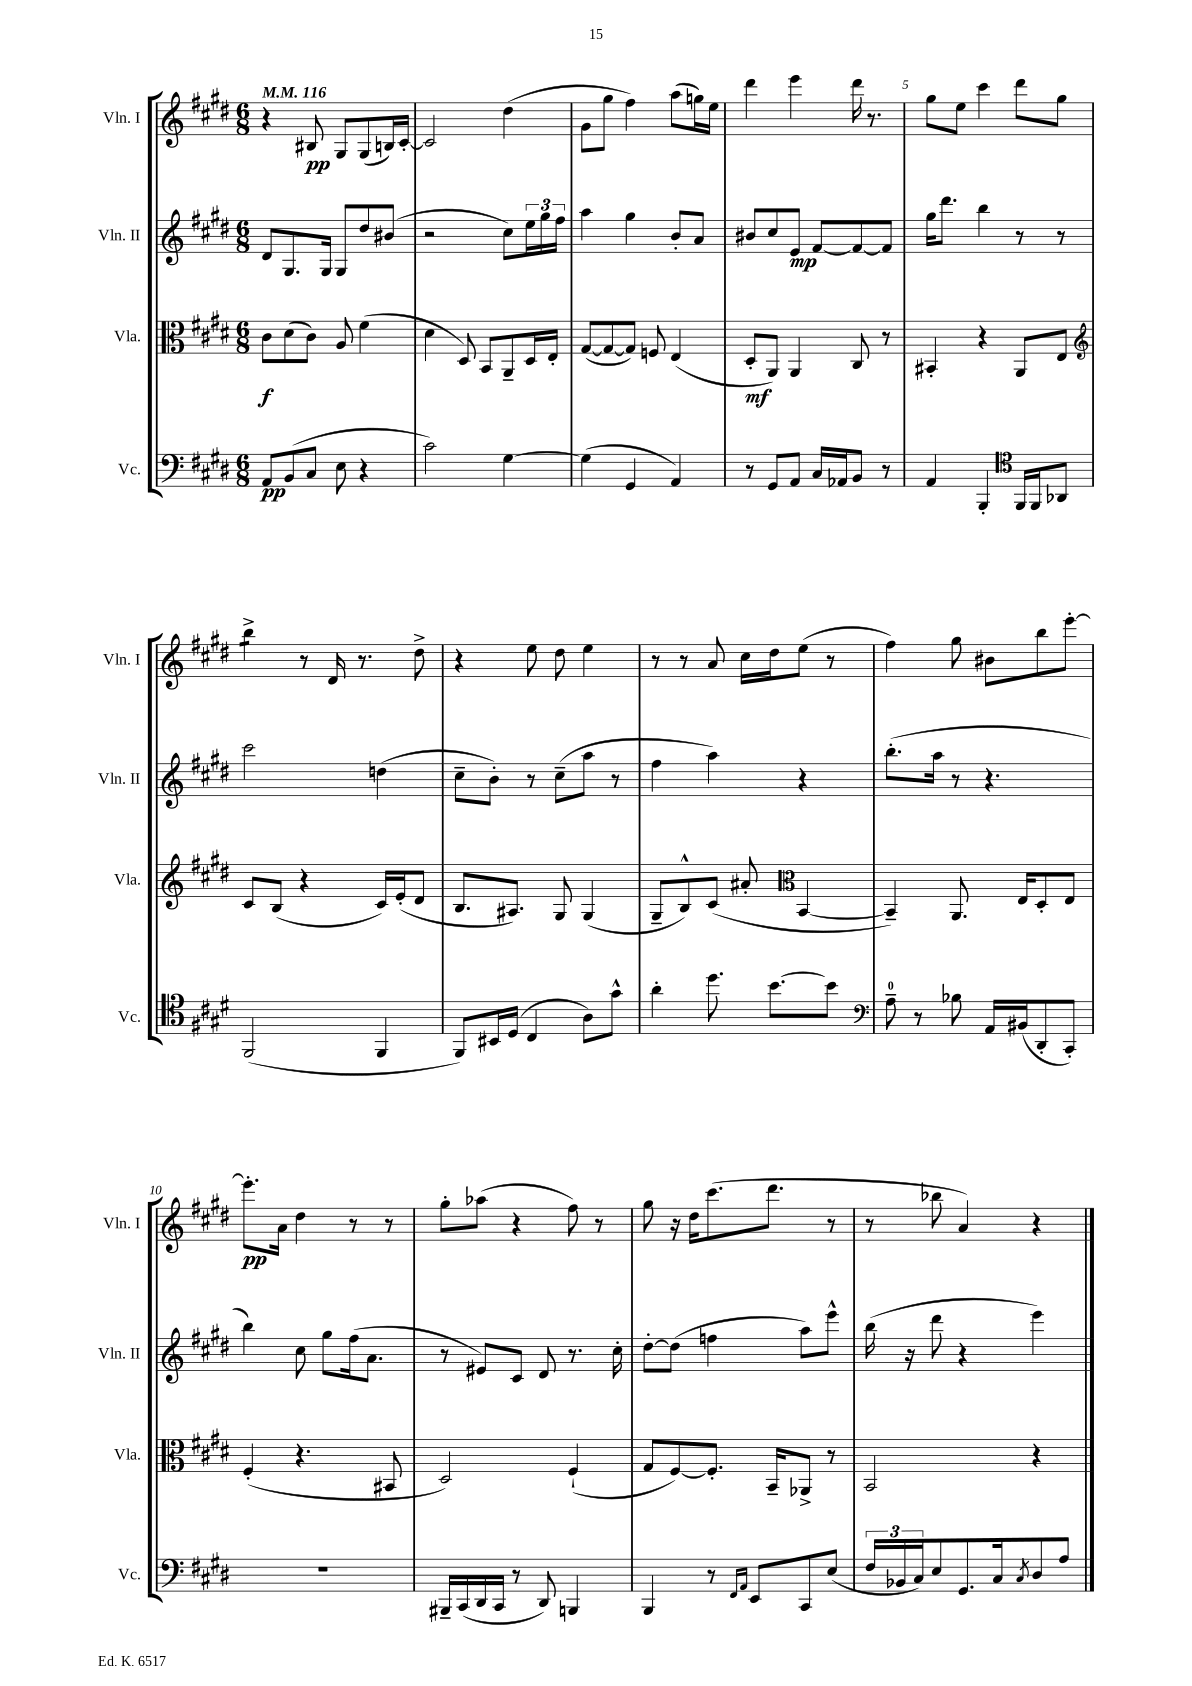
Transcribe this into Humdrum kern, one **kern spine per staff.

**kern	**kern	**kern	**kern
*staff4	*staff3	*staff2	*staff1
*clefF4	*clefC3	*clefG2	*clefG2
*k[f#c#g#d#]	*k[f#c#g#d#]	*k[f#c#g#d#]	*k[f#c#g#d#]
*M6/8	*M6/8	*M6/8	*M6/8
*MM116	*MM116	*MM116	*MM116
8AA	8c#	8d#	4r
(8BB	(8d#	8.G#	.
8C#	8c#)	.	8B#
.	.	16G#	.
8E	8A	8G#	8G#
4r	(4f#	8dd#	(8G#
.	.	(8b#	16B)
.	.	.	[16c#'
=	=	=	=
2c#)	4d#	2r	2c#]
.	8D#)	.	.
.	8BB	.	.
[4G#	8AA~	8cc#)	(4dd#
.	16D#	24ee	.
.	.	24gg#	.
.	16E'	.	.
.	.	24ff#	.
=	=	=	=
(4G#]	([8G#	4aa	8g#
.	8G#_	.	8gg#
4GG#	8G#])	4gg#	4ff#)
.	8F	.	.
4AA)	(4E	8b'	(8aa
.	.	8a	16gg)
.	.	.	16ee
=	=	=	=
8r	8D#'	8b#	4ddd#
8GG#	8AA)	8cc#	.
8AA	4AA	8e	4eee
16C#	.	[8f#	.
16AA-	.	.	.
8BB	8C#	8f#_	16ddd#
.	.	.	8.r
8r	8r	8f#]	.
=	=	=	=
4AA	4BB#'	16gg#	8gg#
.	.	8.ddd#	.
.	.	.	8ee
4BBB'	4r	4bb	4ccc#
*clefC4	*	*	*
16FF#	8AA	8r	8ddd#
16FF#	.	.	.
8AA-	8E	8r	8gg#
=	=	=	=
*	*clefG2	*	*
(2FF#	8c#	2ccc#	4bb^
.	(8B	.	.
.	4r	.	8r
.	.	.	16d#
.	.	.	8.r
4FF#	16c#)	(4dd	.
.	(16e'	.	.
.	8d#	.	8dd#^
=	=	=	=
8FF#)	8.B	8cc#~	4r
16BB#	.	8b')	.
(16D#	8.A#)	.	.
4C#	.	8r	8ee
.	8G#	(8cc#~	8dd#
8A)	(4G#	8aa	4ee
8g#^^	.	8r	.
=	=	=	=
4a'	8G#~	4ff#	8r
.	8B^^)	.	8r
8.dd#	(8c#	4aa)	8a
.	8a#'	.	16cc#
[8.b	.	.	16dd#
*	*clefC3	*	*
.	[4BB	4r	(8ee
8b]	.	.	8r
=	=	=	=
*clefF4	*	*	*
8A~	4BB~])	(8.bb'	4ff#)
8r	.	.	.
.	.	16aa	.
8B-	8.AA	8r	8gg#
16AA	.	4.r	8b#
(16BB#	16E	.	.
8DD#'	8D#'	.	8bb
8CC#')	8E	.	[8eee'
=	=	=	=
2.r	(4F#'	4bb)	8.eee']
.	.	.	16a
.	4.r	8cc#	4dd#
.	.	8gg#	.
.	.	(16ff#	8r
.	.	8.a	.
.	8BB#	.	8r
=	=	=	=
16BBB#~	2D#)	8r	8gg#'
(16CC#	.	.	.
16DD#	.	8e#)	(8aa-
16CC#	.	.	.
8r	.	8c#	4r
8DD#)	.	8d#	.
4BBB	(4F#`	8.r	8ff#)
.	.	.	8r
.	.	16cc#'	.
=	=	=	=
4BBB	8G#	[8dd#'	8gg#
.	[8F#)	(8dd#]	16r
.	.	.	16dd#
8r	8.F#']	4ff	(8.ccc#
16qqFF#	.	.	.
16qqAA	.	.	.
8EE	.	.	.
.	16BB~	.	8.ddd#
8CC#	8AA-^	8aa)	.
(8E	8r	8eee^^	8r
=	=	=	=
24F#	2BB	(16bb	8r
24BB-	.	.	.
.	.	16r	.
24C#)	.	.	.
8E	.	8ddd#	8bb-
8.GG#	.	4r	4a)
16C#	.	.	.
8qC#	.	.	.
8D#	4r	4eee)	4r
8A	.	.	.
==	==	==	==
*-	*-	*-	*-
